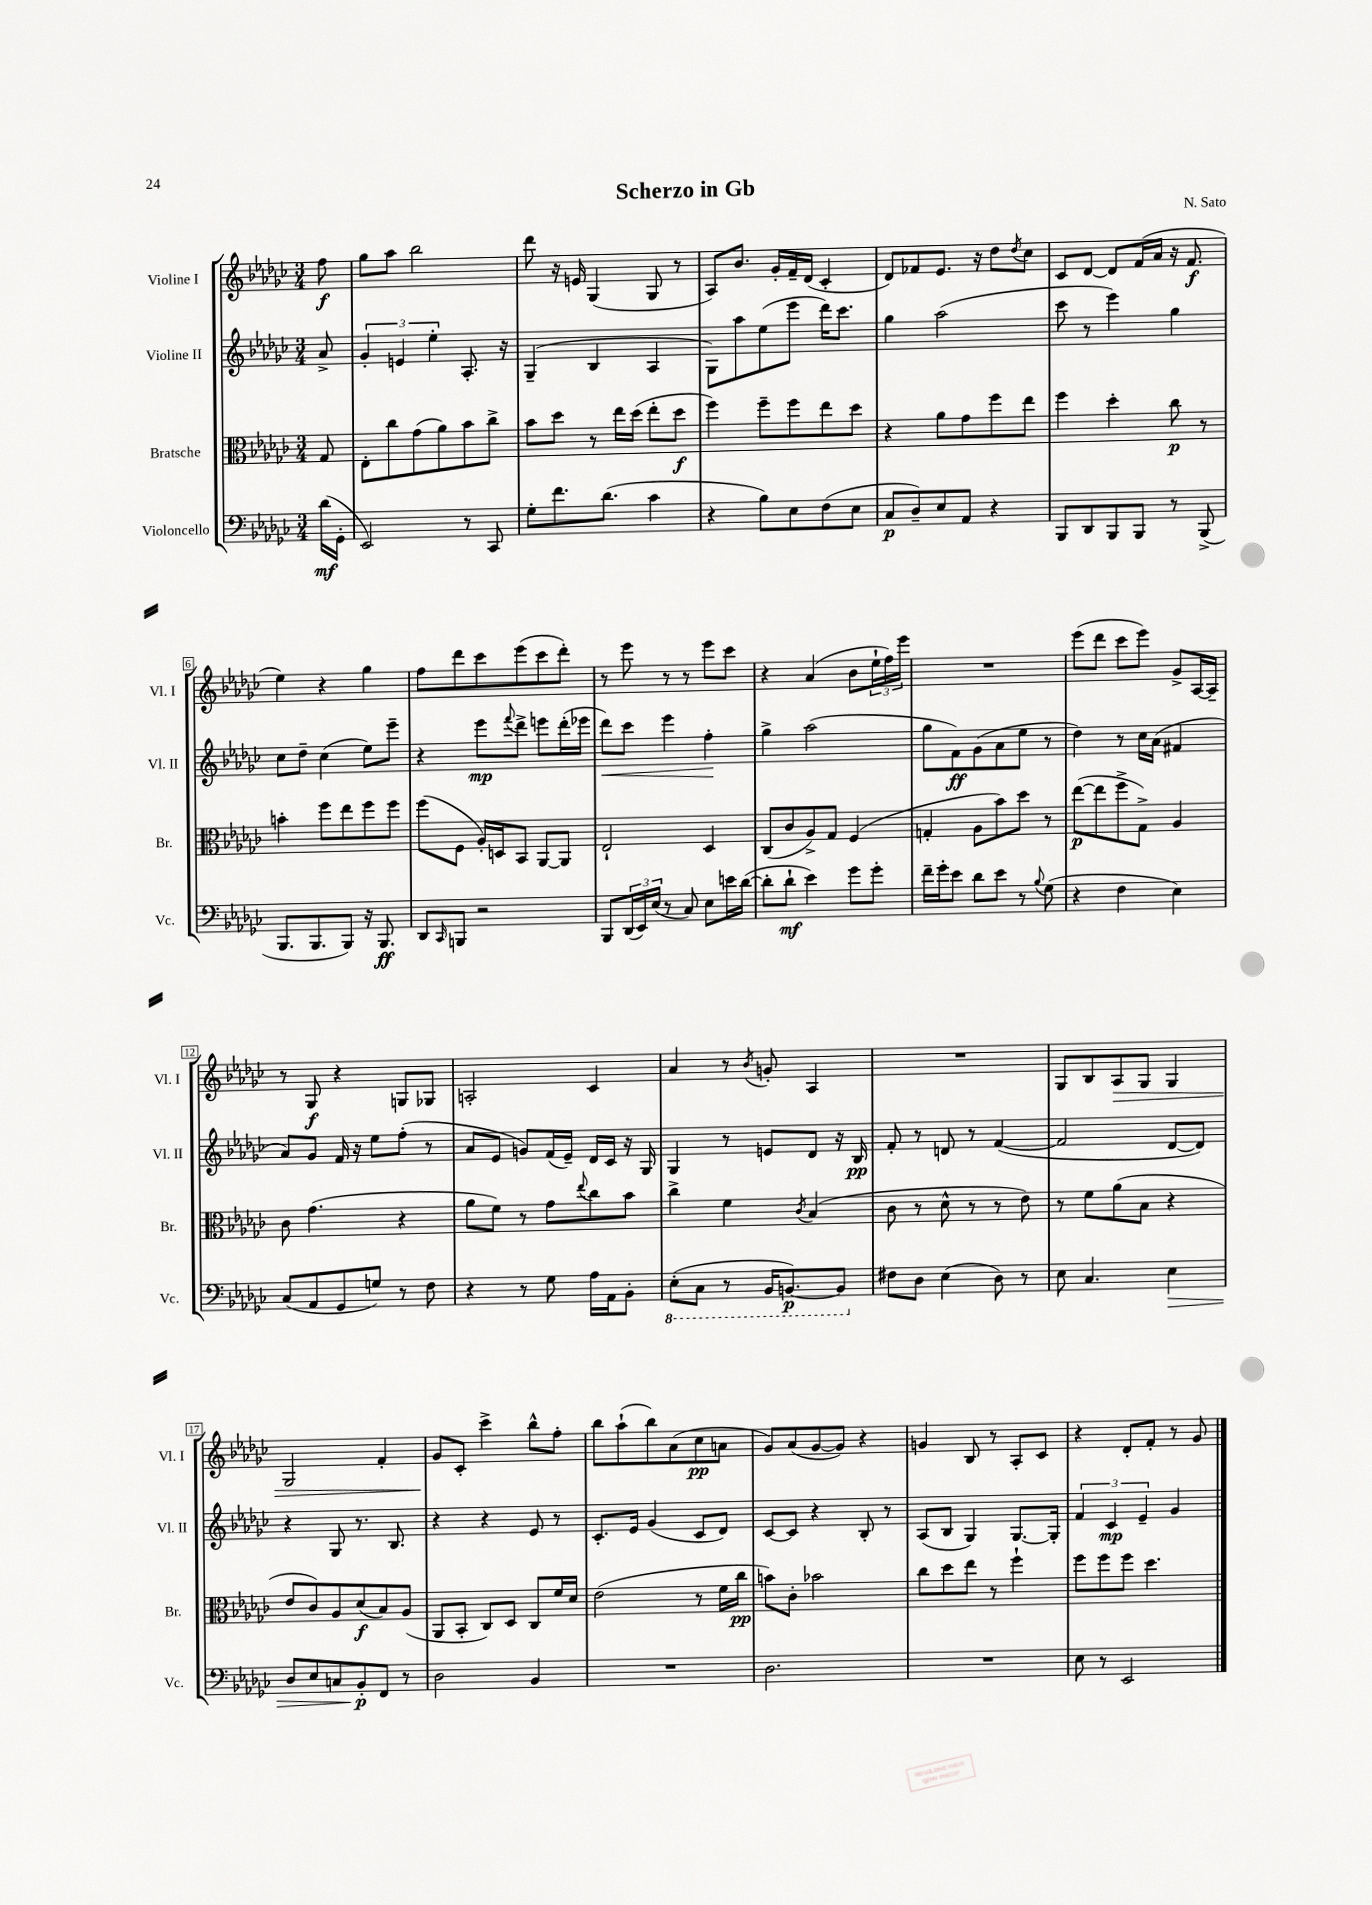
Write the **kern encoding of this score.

**kern	**dynam	**kern	**dynam	**kern	**dynam	**kern	**dynam
*part4	*part4	*part3	*part3	*part2	*part2	*part1	*part1
*staff4	*staff4	*staff3	*staff3	*staff2	*staff2	*staff1	*staff1
*I"Violoncello	*	*I"Bratsche	*	*I"Violine II	*	*I"Violine I	*
*I'Vc.	*	*I'Br.	*	*I'Vl. II	*	*I'Vl. I	*
*clefF4	*	*clefC3	*	*clefG2	*	*clefG2	*
*k[b-e-a-d-g-c-]	*	*k[b-e-a-d-g-c-]	*	*k[b-e-a-d-g-c-]	*	*k[b-e-a-d-g-c-]	*
*M3/4	*	*M3/4	*	*M3/4	*	*M3/4	*
=	=	=	=	=	=	=	=
(16d-\LL	mf	8G-/	.	8a-^/	.	8ff\	f
16GG-'\JJ	.	.	.	.	.	.	.
=1	=1	=1	=1	=1	=1	=1	=1
2EE-/)	.	8E-'\L	.	6g-'/	.	8gg-\L	.
.	.	8cc-\	.	.	.	8aa-\J	.
.	.	.	.	6en/	.	.	.
.	.	(8g-\	.	.	.	2bb-\	.
.	.	.	.	6ee-'\	.	.	.
.	.	8a-\)	.	.	.	.	.
8r	.	8b-\	.	8.A-'/	.	.	.
8CC-/	.	8cc-^\J	.	.	.	.	.
.	.	.	.	16r	.	.	.
=2	=2	=2	=2	=2	=2	=2	=2
8G-'\L	.	8b-\L	.	(4G-~/	.	8ddd-\	.
8.f\	.	8dd-\J	.	.	.	16r	.
.	.	.	.	.	.	16en/	.
.	.	8r	.	4B-/	.	(4G-/	.
(8.d-\J	.	.	.	.	.	.	.
.	.	16ee-\LL	.	.	.	.	.
.	.	(16dd-\JJ	.	.	.	.	.
4c-\	.	8ee-'\L	.	4A-/	.	8G-/	.
.	.	8dd-\J	f	.	.	8r	.
=3	=3	=3	=3	=3	=3	=3	=3
4r	.	4ff\)	.	8G-\L)	.	8A-/L)	.
.	.	.	.	8aa-\	.	8.b-/J	.
8B-\L)	.	8ff~\L	.	(8ee-\	.	.	.
.	.	.	.	.	.	16g-'/LL	.
8E-\	.	8ff\	.	8eee-\J	.	16f~/	.
.	.	.	.	.	.	(16d-/JJ	.
(8F\	.	8ee-\	.	16ddd-\KL)	.	4c-'/	.
.	.	.	.	8.ccc-\J	.	.	.
8E-\J	.	8dd-\J	.	.	.	.	.
=4	=4	=4	=4	=4	=4	=4	=4
8C-/L	p	4r	.	4gg-\	.	8d-/L)	.
8D-~/)	.	.	.	.	.	8f-X/	.
8E-/	.	8a-\L	.	(2aa-\	.	8.e-/J	.
8AA-/J	.	8g-\	.	.	.	.	.
.	.	.	.	.	.	16r	.
4r	.	8ff\	.	.	.	8dd-\L	.
.	.	.	.	.	.	8qdd-/	.
.	.	8ee-\J	.	.	.	8cc-\J	.
=5	=5	=5	=5	=5	=5	=5	=5
8BBB-/L	.	4ff\	.	8ccc-\	.	8c-/L	.
8DD-/	.	.	.	8r	.	[8d-/J	.
8BBB-/	.	4dd-'\	.	4eee-\)	.	8d-/L]	.
8BBB-/J	.	.	.	.	.	(16f/L	.
.	.	.	.	.	.	16a-/JJ	.
8r	.	8cc-\	p	4gg-\	.	16r	.
.	.	.	.	.	.	8.f/	f
(8BBB-^/	.	8r	.	.	.	.	.
!!LO:LB:g=z
=6	=6	=6	=6	=6	=6	=6	=6
8.BBB-/L	.	4bn'\	.	8cc-\L	.	4ee-\)	.
.	.	.	.	8dd-~\J	.	.	.
8.BBB-/	.	.	.	.	.	.	.
.	.	8ff\L	.	(4cc-\	.	4r	.
8BBB-/J)	.	8ee-\	.	.	.	.	.
16r	.	8ff\	.	8ee-\L)	.	4gg-\	.
8.BBB-/	ff	.	.	.	.	.	.
.	.	8ff\J	.	8eee-~\J	.	.	.
=7	=7	=7	=7	=7	=7	=7	=7
8DD-/L	.	(8ff\L	.	4r	.	8ff\L	.
16qqCC-/	.	.	.	.	.	.	.
8BBBn/J	.	8F\J	.	.	.	8ddd-\	.
2r	.	16A-'/LL)	.	8eee-\L	mp	8ccc-\	.
.	.	16Dn/J	.	.	.	.	.
.	.	.	.	8qqfff/	.	.	.
.	.	8BB-/J	.	8ddd-^\J	.	(8eee-\	.
.	.	[8AA-/L	.	8eeen\L	.	8ccc-\	.
.	.	8AA-/J]	.	(16ddd-'\L	.	8ddd-'\J)	.
.	.	.	.	16eee-X\JJ	.	.	.
=8	=8	=8	=8	=8	=8	=8	=8
!	!	!	!	!	!LO:HP:b	!	!
8BBB-/L	.	2E-`/	.	8ddd-\L)	<	8r	.
(24DD-/L	.	.	.	8ccc-\J	.	8eee-\	.
24EE-/)	.	.	.	.	.	.	.
(24E-/JJ	.	.	.	.	.	.	.
8r	.	.	.	4eee-\	.	8r	.
8C-/)	.	.	.	.	.	8r	.
8E-\L	.	4D-/	.	4ff'\	.	8eee-\L	.
16en\L	.	.	.	.	.	8ccc-\J	.
([16d-\JJ	.	.	.	.	.	.	.
.	.	.	.	.	[	.	.
=9	=9	=9	=9	=9	=9	=9	=9
8d-'\L]	.	(8C-/L	.	4gg-^\	.	4r	.
8d-`\J	mf	8c-/	.	.	.	.	.
4e-\)	.	8A-^/)	.	(2aa-\	.	(4a-/	.
.	.	8G-/J	.	.	.	.	.
8g-\L	.	(4F/	.	.	.	8b-\L	.
8g-'\J	.	.	.	.	.	24ee-`\L	.
.	.	.	.	.	.	24ff\)	.
.	.	.	.	.	.	24eee-\JJ	.
=10	=10	=10	=10	=10	=10	=10	=10
16f~\LL	.	4Gn'/	.	8gg-\L	.	2.r	.
16g-'\J	.	.	.	.	.	.	.
8e-\J	.	.	.	8f\)	ff	.	.
8d-\L	.	8A-\L	.	(8g-\	.	.	.
8e-\J	.	8b-\)	.	8a-\	.	.	.
8r	.	8dd-\J	.	8ee-\J	.	.	.
8qqB-/	.	.	.	.	.	.	.
(8G-\	.	8r	.	8r	.	.	.
=11	=11	=11	=11	=11	=11	=11	=11
4r	.	([8ee-\L	p	4dd-\)	.	(8eee-\L	.
.	.	8ee-\]	.	.	.	8ddd-\J	.
4F\	.	8ff^\	.	8r	.	8ccc-\L	.
.	.	8G-^\J)	.	16cc-\LL	.	8eee-\J)	.
.	.	.	.	(16a-\JJ	.	.	.
4E-\)	.	4A-/	.	4f#X/	.	8g-^/L	.
.	.	.	.	.	.	[16A-/L	.
.	.	.	.	.	.	16A-~/JJ]	.
!!LO:LB:g=z
=12	=12	=12	=12	=12	=12	=12	=12
(8C-/L	.	8c-\	.	8a-/L)	.	8r	.
8AA-/	.	(4.g-\	.	8g-/J	.	8G-/	f
8GG-/	.	.	.	16f/	.	4r	.
.	.	.	.	16r	.	.	.
8Gn/J)	.	.	.	8ee-\L	.	.	.
8r	.	4r	.	(8ff'\J	.	8Gn/L	.
8F\	.	.	.	8r	.	8G-X/J	.
=13	=13	=13	=13	=13	=13	=13	=13
4r	.	8a-\L	.	8a-/L	.	2An'/	.
.	.	8f\J)	.	8e-/J	.	.	.
8r	.	8r	.	8gn/L)	.	.	.
8G-\	.	8g-\L	.	(16f/L	.	.	.
.	.	.	.	16e-~/JJ)	.	.	.
.	.	8qqee-/	.	.	.	.	.
16A-\LL	.	8cc-\	.	16d-/LL	.	4c-/	.
16AA-\J	.	.	.	16c-/JJ	.	.	.
8BB-'\J	.	8b-\J	.	16r	.	.	.
.	.	.	.	16G-/	.	.	.
=14	=14	=14	=14	=14	=14	=14	=14
*8ba	*	*	*	*	*	*	*
(8EE-'\L	.	4cc-^\	.	4G-/	.	4a-/	.
8CC-\J	.	.	.	.	.	.	.
8r	.	4f\	.	8r	.	8r	.
.	.	.	.	.	.	8qb-/	.
16BBB-/KL	.	.	.	8en/L	.	8gn'/	.
[8.BBBn/)	p	.	.	.	.	.	.
.	.	8qc-/	.	.	.	.	.
.	.	(4B-/	.	8d-/J	.	4A-/	.
8BBB/J]	.	.	.	16r	.	.	.
.	.	.	.	16B-/	pp	.	.
=15	=15	=15	=15	=15	=15	=15	=15
*X8ba	*	*	*	*	*	*	*
8F#X\L	.	8c-\	.	8f'/	.	2.r	.
8D-\J	.	8r	.	8r	.	.	.
(4E-\	.	8d-^^\	.	8dn/	.	.	.
.	.	8r	.	8r	.	.	.
8D-\)	.	8r	.	([4f/	.	.	.
8r	.	8e-\)	.	.	.	.	.
=16	=16	=16	=16	=16	=16	=16	=16
8E-\	.	8r	.	2f/]	.	8G-/L	.
4.C-/	.	8f\L	.	.	.	8B-/	.
!	!	!	!	!	!	!	!LO:HP:b
.	.	(8a-\	.	.	.	8A-/	>
.	.	8B-\J	.	.	.	8G-/J	.
!	!LO:HP:b	!	!	!	!	!	!
4E-\	>	4r	.	[8d-/L	.	4G-/	.
.	.	.	.	8d-/J])	.	.	.
!!LO:LB:g=z
=17	=17	=17	=17	=17	=17	=17	=17
8D-/L	.	8e-/L	.	4r	.	2G-/	.
8E-/	.	8c-/)	.	.	.	.	.
8Cn/	.	8A-/	.	8G-/	.	.	.
8BB-'/	p	(8d-/	f	8.r	.	.	.
8FF/J	]	8B-/)	.	.	.	4f'/	.
.	.	.	.	8.B-/	.	.	.
8r	.	(8A-/J	.	.	.	.	.
=18	=18	=18	=18	=18	=18	=18	=18
2D-\	.	8AA-/L	.	4r	.	8g-/L	.
.	.	8BB-'/J	.	.	.	8c-'/J	]
.	.	8C-/L)	.	4r	.	4ccc-^\	.
.	.	8D-/J	.	.	.	.	.
4BB-/	.	8C-/L	.	8e-/	.	8bb-^^\L	.
.	.	16f/L	.	8r	.	8ff'\J	.
.	.	16d-/JJ	.	.	.	.	.
=19	=19	=19	=19	=19	=19	=19	=19
2.r	.	(2e-\	.	8.c-'/L	.	8bb-\L	.
.	.	.	.	.	.	(8aa-`\	.
.	.	.	.	16e-/Jk	.	.	.
.	.	.	.	(4g-/	.	8bb-\)	.
.	.	.	.	.	.	(8a-\	.
.	.	8r	.	8c-/L	.	8cc-\	pp
.	.	16f\LL	.	8d-/J)	.	8an\J	.
.	.	16cc-\JJ	pp	.	.	.	.
=20	=20	=20	=20	=20	=20	=20	=20
2.D-\	.	8bn\L)	.	[8c-/L	.	8g-/L)	.
.	.	8c-'\J	.	8c-/J]	.	(8a-/	.
.	.	2b-X\	.	4r	.	[8g-/	.
.	.	.	.	.	.	8g-/J])	.
.	.	.	.	8B-'/	.	4r	.
.	.	.	.	8r	.	.	.
=21	=21	=21	=21	=21	=21	=21	=21
2.r	.	8cc-\L	.	(8A-/L	.	4gn/	.
.	.	8dd-\	.	8B-/J	.	.	.
.	.	8ee-\J	.	4G-/)	.	8B-/	.
.	.	8r	.	.	.	8r	.
.	.	4ff`\	.	[8.G-/L	.	8A-'/L	.
.	.	.	.	.	.	8c-/J	.
.	.	.	.	16G-'/Jk]	.	.	.
=22	=22	=22	=22	=22	=22	=22	=22
8E-\	.	8ff\L	.	6f/	.	4r	.
8r	.	8ff\	.	.	.	.	.
.	.	.	.	6c-/	mp	.	.
2EE-/	.	8ff\J	.	.	.	8d-'/L	.
.	.	.	.	6e-~/	.	.	.
.	.	4.dd-\	.	.	.	8f'/J	.
.	.	.	.	4g-/	.	8r	.
.	.	.	.	.	.	8g-/	.
==	==	==	==	==	==	==	==
*-	*-	*-	*-	*-	*-	*-	*-
